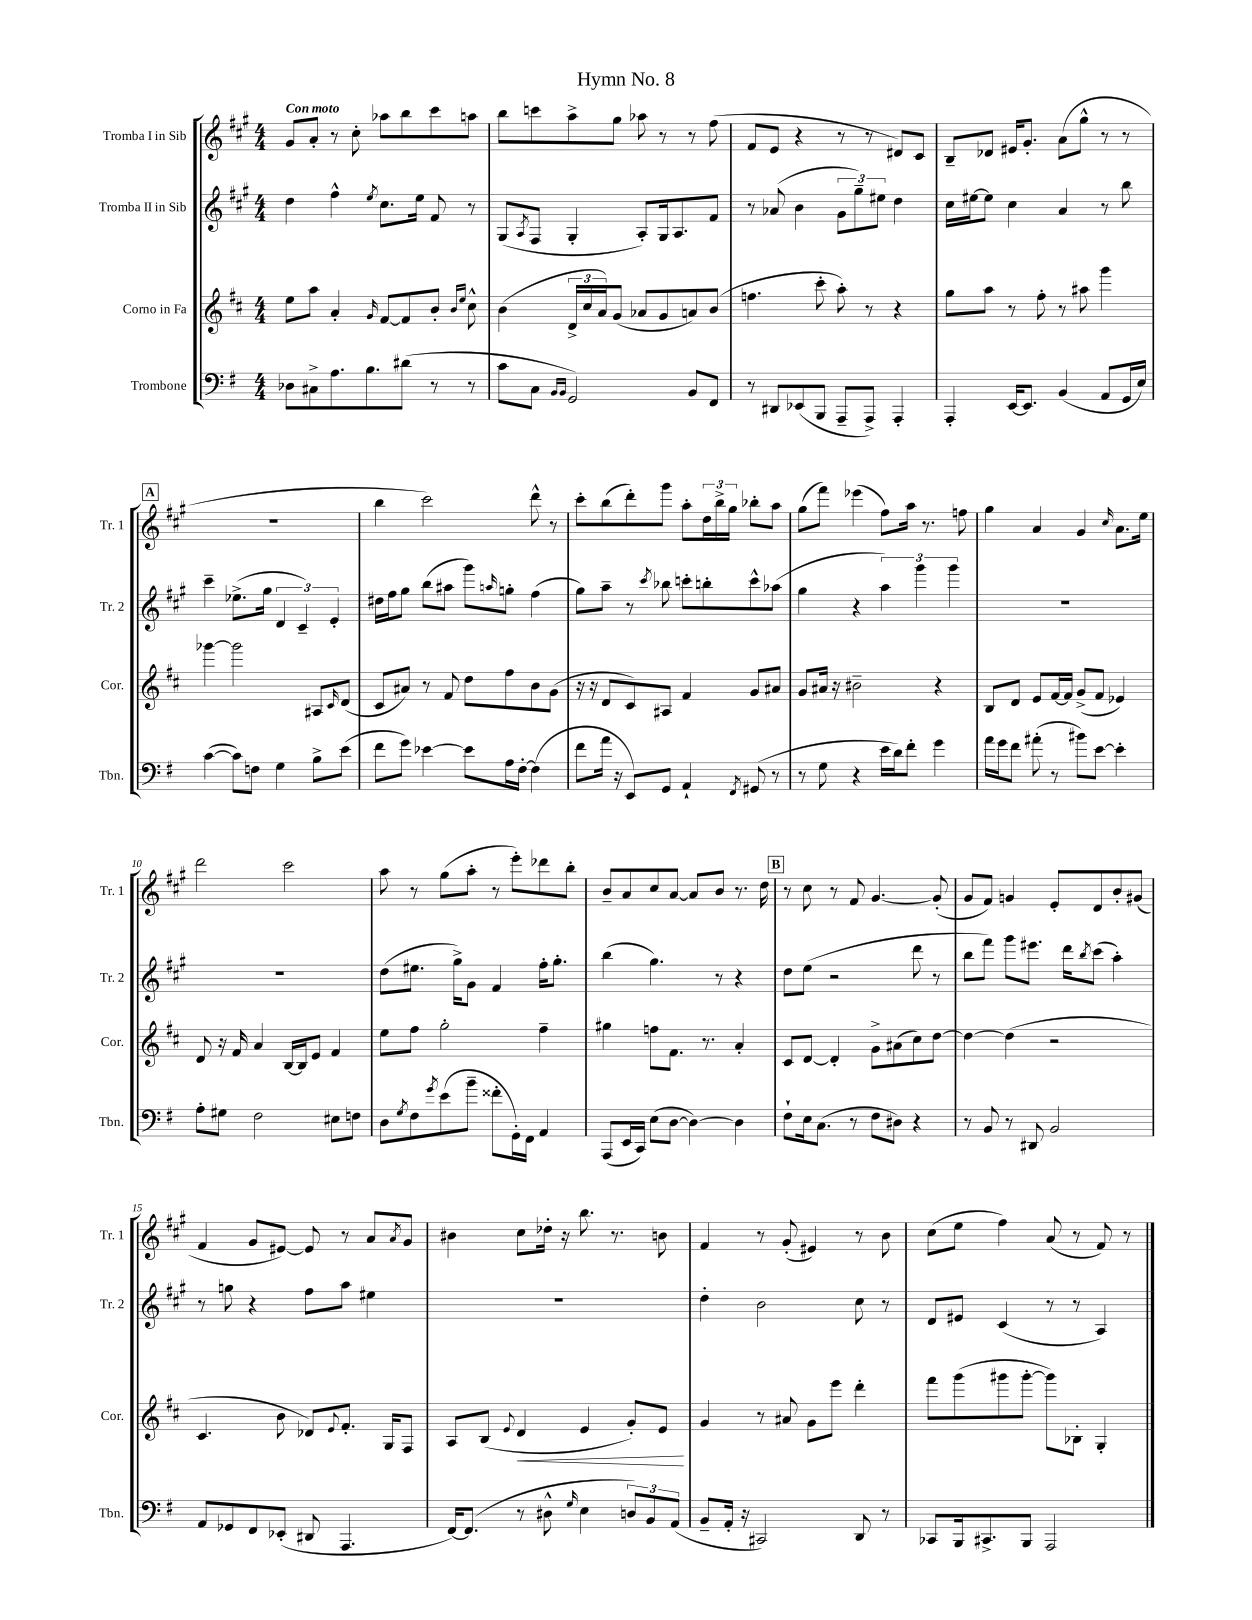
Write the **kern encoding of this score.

**kern	**kern	**dynam	**kern	**kern
*part4	*part3	*part3	*part2	*part1
*staff4	*staff3	*staff3	*staff2	*staff1
*I"Trombone	*I"Corno in Fa	*	*I"Tromba II in Sib	*I"Tromba I in Sib
*I'Tbn.	*I'Cor.	*	*I'Tr. 2	*I'Tr. 1
*clefF4	*clefG2	*	*clefG2	*clefG2
*k[f#]	*k[f#c#]	*	*k[f#c#g#]	*k[f#c#g#]
*M4/4	*M4/4	*	*M4/4	*M4/4
=1	=1	=1	=1	=1
!	!	!	!	!LO:TX:a:B:t=Con moto
8D-X\L	8ee\L	.	4dd\	8g#/L
8C#X^\	8aa\J	.	.	8a'/J
8.A\	4a'/	.	4ff#^^\	8r
.	.	.	.	8cc#'\
8.B\	.	.	.	.
.	16qqg/	.	8qee/	.
.	[8f#/L	.	8.cc#\L	8aa-X\L
(8d#X\J	8f#/]	.	.	8bb\
.	.	.	16ee\Jk	.
8r	8b'/J	.	8f#/	8ccc#\
.	16qqb/LL	.	.	.
.	16qqee/JJ	.	.	.
8r	8cc#^^\	.	8r	8aan\J
=2	=2	=2	=2	=2
8c\L	(4b\	.	(8G#/L	8bb\L
.	.	.	8qA/	.
8C\J	.	.	8F#/J	8cccn\
16qqBB/LL	.	.	.	.
16qqBB/JJ	.	.	.	.
2GG/)	24d^/LL	.	4G#'/	8aa^\
.	24cc#/	.	.	.
.	24a/J)	.	.	.
.	(8g/J	.	.	8gg#\J
.	8a-X/L	.	8A'/L)	8aa-X\
.	8g/	.	16G#/k	8r
.	.	.	8.A/	.
8BB/L	8an/)	.	.	8r
8FF#/J	(8b/J	.	8f#/J	(8ff#\
=3	=3	=3	=3	=3
8r	4.ffn\	.	8r	8f#/L
8DD#X/L	.	.	(8a-X/	8e/J
(8EE-X/	.	.	4b\	4r
8BBB/J	8ccc#'\	.	.	.
8AAA~/L	8aa'\)	.	12g#\L	8r
.	.	.	12gg#~\)	.
8AAA^/J)	8r	.	.	8r
.	.	.	12ee#X\J	.
4AAA'/	4r	.	4dd\	8d#X/L)
.	.	.	.	8c#/J
=4	=4	=4	=4	=4
4AAA'/	8gg\L	.	16cc#\LL	8B~/L
.	.	.	[16ee#X\J	.
.	8aa\J	.	8ee#\J]	8d-X/J
[16EE/KL	8r	.	4cc#\	16e#X/KL
8.EE/J]	.	.	.	8.g#'/J
.	8ff#'\	.	.	.
(4BB/	8r	.	4a/	(8a\L
.	8aa#X\	.	.	8gg#^^\J
8AA/L	4ggg\	.	8r	8r
16GG/L	.	.	8bb\	8r
16E/JJ)	.	.	.	.
!!LO:LB:g=z
!!LO:REH:place=s1:t=A
=5	=5	=5	=5	=5
([4c\	[4ggg-X\	.	4ccc#~\	1r
8c\L])	2ggg-\]	.	(8.ee-X^\L	.
8Fn\J	.	.	.	.
.	.	.	16gg#\Jk	.
4G\	.	.	6d/	.
.	.	.	6c#~/)	.
8B^\L	8A#X/L	.	.	.
.	.	.	6e'/	.
.	16qqc#/	.	.	.
(8e\J	(8d/J	.	.	.
=6	=6	=6	=6	=6
8f#\L	8c#/L	.	16dd#X\LL	4bb\
.	.	.	16ff#\J	.
8g\J)	8a#X/J)	.	8gg#\J	.
[4e-X\	8r	.	(8bb\L	2ccc#\)
.	8f#/	.	8aa#X\J	.
8e-\L]	8dd\L	.	8ggg#\L)	.
.	.	.	16qqaan/	.
16A\L	8ff#\	.	8ggn'\J	.
[16F#'\JJ	.	.	.	.
(4F#\]	8b\	.	(4ff#\	8ddd^^\
.	(8g\J	.	.	8r
=7	=7	=7	=7	=7
8f#\L	16r	.	8gg#\L)	8ccc#'\L
.	16r	.	.	.
16a\Jk	8d/L	.	8aa~\J	(8bb\
16r	.	.	.	.
8EE/L)	8c#/)	.	8r	8ddd'\)
.	.	.	8qccc#/	.
8GG/J	8A#X/J	.	8bb-X\	8ggg#\J
4AA`/	4f#/	.	8cccn'\L	8aa'\L
.	.	.	8bbn'\	24dd\L
.	.	.	.	24bb^\
.	.	.	.	24gg#\JJ
8qFF#/	.	.	.	.
(8GG#X/	8g/L	.	8ccc^^\	8bb-X'\L
8r	8a#X/J	.	(8aa-X\J	8aa\J
=8	=8	=8	=8	=8
8r	8g/L	.	4gg#\	(8gg#\L
8G\	16a#X/Jk	.	.	8fff#\J)
.	16r	.	.	.
4r	2b#X~\	.	4r	(4eee-X\
16e\LL	.	.	6aa\)	8ff#\L)
16d\J)	.	.	.	.
8f#'\J	.	.	.	16aa\Jk
.	.	.	6ggg#\	.
.	.	.	.	8.r
4g\	4r	.	.	.
.	.	.	6ggg#\	.
.	.	.	.	8ffn\
=9	=9	=9	=9	=9
16a\LL	8B/L	.	1r	4gg#\
16g\J	.	.	.	.
8f#\J	8d/J	.	.	.
(8a#X'\	8e/L	.	.	4a/
8r	[16f#/L	.	.	.
.	16f#/JJ]	.	.	.
8b#X\L)	(8g^/L	.	.	4g#/
[8e\J	8f#/J	.	.	.
.	.	.	.	16qqcc#/
4e'\]	4e-X/)	.	.	8.a\L
.	.	.	.	16ee\Jk
!!LO:LB:g=z
=10	=10	=10	=10	=10
8A'\L	8d/	.	1r	2ddd\
8G#X\J	16r	.	.	.
.	16f#/	.	.	.
2F#\	4a/	.	.	.
.	[16B/LL	.	.	2ccc#\
.	16B/J]	.	.	.
.	8e/J	.	.	.
8E#X\L	4f#/	.	.	.
8Fn\J	.	.	.	.
=11	=11	=11	=11	=11
8D\L	8ee\L	.	(8dd\L	8aa\
8qG/	.	.	.	.
8F#\	8ff#\J	.	8.ee#X\J	8r
8qg/	.	.	.	.
(8e\	2gg'\	.	.	(8gg#\L
.	.	.	16gg#^\KL)	.
8b~\J	.	.	8g#\J	8aa'\J
8f##X'\L	.	.	4f#/	8r
16GG'\L)	.	.	.	8eee'\L)
16FF#\JJ	.	.	.	.
4AA/	4ff#~\	.	16ff#'\KL	8ddd-X\
.	.	.	8.gg#'\J	.
.	.	.	.	8bb'\J
=12	=12	=12	=12	=12
(8AAA/L	4gg#X\	.	(4bb\	8b~/L
16EE/L	.	.	.	8a/
16CC/JJ)	.	.	.	.
(8E\L	8ffn\L	.	4.gg#\)	8cc#/
[8D\J	8.f#\J	.	.	[8a/J
4D\_)	.	.	.	8a/L]
.	8.r	.	.	.
.	.	.	8r	8b/J
4D\]	4a'/	.	4r	8.r
.	.	.	.	16dd\
!!LO:REH:place=s1:t=B
=13	=13	=13	=13	=13
8F#`\L	8c#/L	.	8dd\L	8r
16E\k	[8d/J	.	(8ee\J	8cc#\
(8.C\J	.	.	.	.
.	4d'/]	.	2r	8r
8r	.	.	.	8f#/
8F#\L	8g^\L	.	.	[4.g#/
8D#X\J)	(8a#X\	.	.	.
4r	8cc#\)	.	8ddd\	.
.	[8dd\J	.	8r	(8g#'/]
=14	=14	=14	=14	=14
8r	4dd\_	.	8bb\L	8g#/L
8BB/	.	.	8fff#\J)	8f#/J)
8r	(4dd\]	.	8ggg#\L	4gn/
8DD#X/	.	.	8.eee#X\J	.
2BB/	2r	.	.	8e'/L
.	.	.	16ddd\KL	.
.	.	.	8qbb/	.
.	.	.	(8ccc#\J	8d/
.	.	.	4aa'\)	8b'/
.	.	.	.	(8g#X/J
!!LO:LB:g=z
=15	=15	=15	=15	=15
8AA/L	4.c#/	.	8r	4f#/
8GG-X/	.	.	8ggn\	.
8FF#/	.	.	4r	8g#/L
(8EE-X'/J	8b\	.	.	[8e#X/J)
8DD#X/	8d-X/L)	.	8ff#\L	8e#/]
.	8qqe/	.	.	.
4.AAA/	8.f#'/J	.	8aa\J	8r
.	.	.	4ee#X\	8a/L
.	16G/KL	.	.	.
.	.	.	.	8qa/
.	8F#/J	.	.	8g#/J
=16	=16	=16	=16	=16
[16FF#/KL)	8A/L	.	1r	4b#X\
(8.FF#/J]	.	.	.	.
.	(8B/J	.	.	.
.	8qqe/	.	.	.
!	!	!LO:HP:b	!	!
8r	4d/	<	.	8cc#\L
8D#X^^\	.	.	.	16dd-X'\Jk
.	.	.	.	16r
16qqG/	.	.	.	.
4E\	4e/	.	.	8.bb\
.	.	.	.	8.r
12Dn/L)	8g'/L)	.	.	.
12BB/	.	.	.	.
.	8e/J	.	.	8bn\
(12AA/J	.	.	.	.
.	.	[	.	.
=17	=17	=17	=17	=17
8BB~/L	4g/	.	4dd'\	4f#/
16AA'/Jk	.	.	.	.
16r	.	.	.	.
2CC#X/)	8r	.	2b\	8r
.	8a#X/	.	.	(8g#'/
.	8g\L	.	.	4e#X/)
.	8eee\J	.	.	.
8DD/	4ddd'\	.	8cc#\	8r
8r	.	.	8r	8b\
=18	=18	=18	=18	=18
8CC-X/L	8fff#\L	.	8d/L	(8cc#\L
16BBB/k	(8ggg\	.	8e#X/J	8ee\J
8.CC#X^/	.	.	.	.
.	8ggg#X\	.	(4c#/	4ff#\)
8BBB/J	[8ggg#'\J	.	.	.
2AAA/	8ggg#\L])	.	8r	(8a/
.	8B-X'\J	.	8r	8r
.	4G'/	.	4A/)	8f#/)
.	.	.	.	8r
==	==	==	==	==
*-	*-	*-	*-	*-
